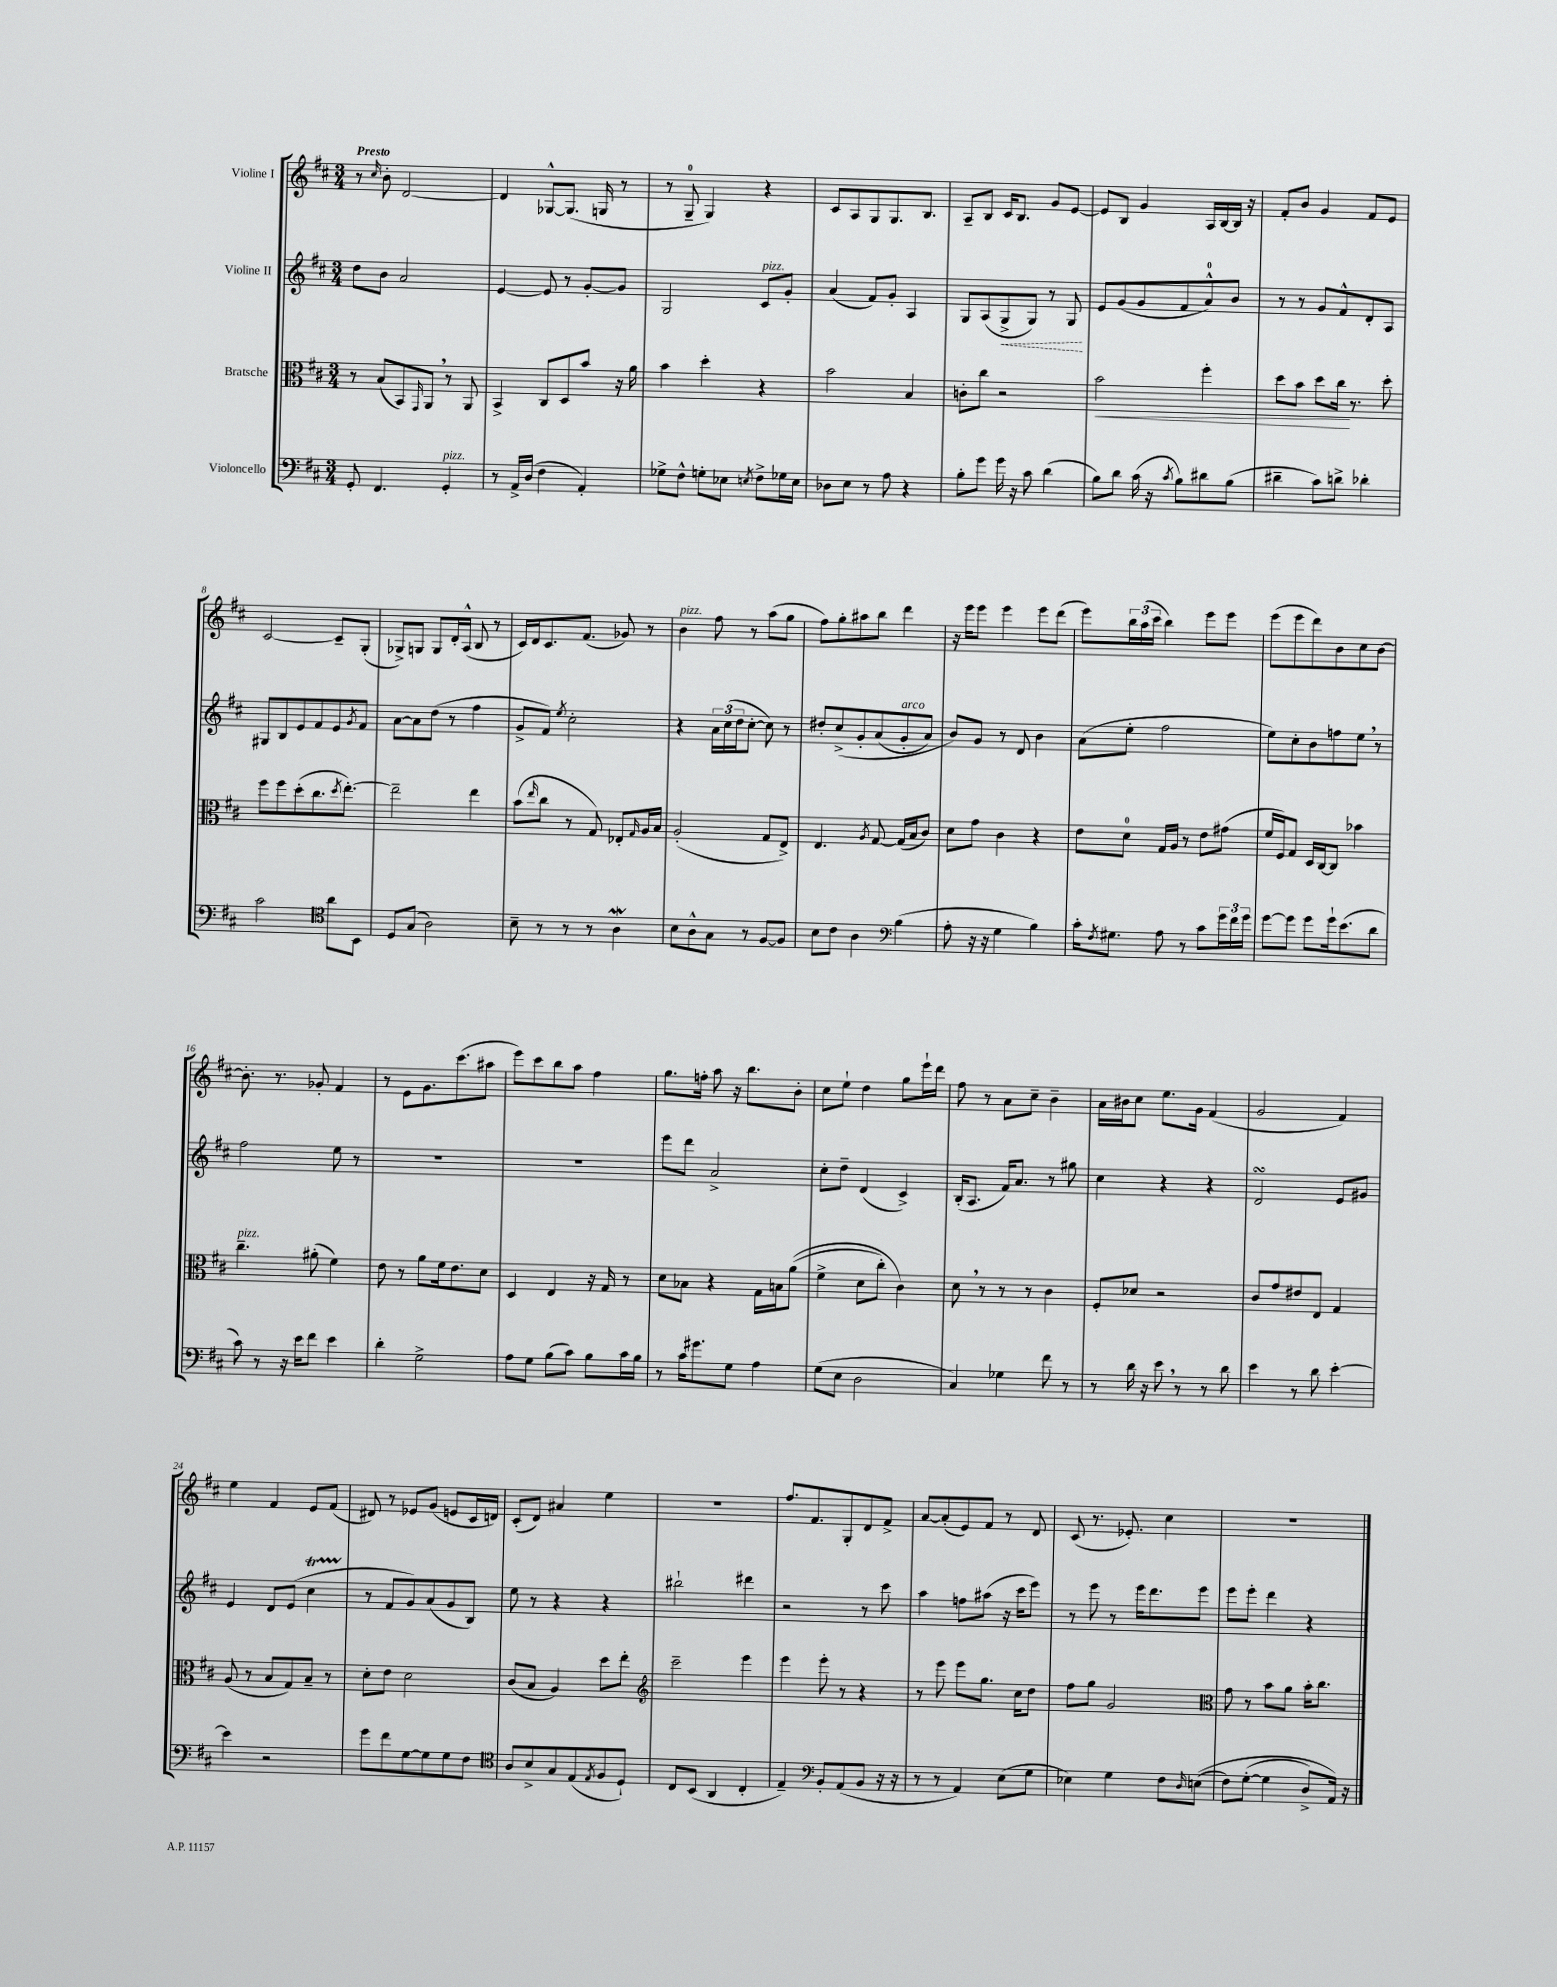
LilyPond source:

<<
\new StaffGroup <<
\new Staff = "s0" \with { instrumentName = "Violine I" } {
    \clef treble \key d \major \numericTimeSignature \time 3/4 \tempo "Presto"
    r8 \grace { cis''16 } b'8-. d'2~ |
    d'4 ges8~-^ ges8.( g16 r8 |
    r8 g8-0-- g4) r4 |
    cis'8 a8 g8 g8. b8. |
    a8-- b8 cis'16 b8. g'8 e'8~ |
    e'8 b8 g'4 a16 b16~ b16 r16 |
    fis'8-. b'8 g'4 fis'8 e'8 |
    cis'2~ cis'8-- g8-.( |
    ges8->) g8 g8 d'16-. a16-^( b8 r8 |
    cis'16) d'16 cis'8. fis'8.( ges'8) r8 |
    b'4^\markup { \italic "pizz." } fis''8 r8 a''8( g''8 |
    fis''8) g''8-. ais''8 b''8 d'''4 |
    r16 e'''16 e'''8 e'''4 e'''8 d'''8( |
    e'''8) \tuplet 3/2 { b''16 a''16( cis'''16 } b''4) e'''8 e'''8 |
    e'''8( e'''8 d'''8) b'8 cis''8 b'8~ |
    b'8.-. r8. ges'8-. fis'4 |
    r8 e'8 g'8. cis'''8.( ais''8 |
    e'''8) cis'''8 b''8 a''8 fis''4 |
    g''8. f''16-. a''8 r16 b''8. b'8-. |
    cis''8 e''8-! d''4 g''8 e'''16-! d'''16 |
    fis''8 r8 a'8 cis''8-- b'4-- |
    a'16 bis'16 cis''8 e''8. g'16 fis'4( |
    g'2 fis'4) |
    e''4 fis'4 e'8 fis'8( |
    dis'8) r8 ees'8 g'8( e'8 cis'16 d'16) |
    cis'8-.( d'8) ais'4 e''4 |
    R2. |
    fis''8. fis'8. g8-. d'8 fis'8-> |
    a'8~ a'8-.( e'8) fis'8 r8 d'8 |
    cis'8( r8. ees'8.-.) cis''4 |
    R2. \bar "|." |
}
\new Staff = "s1" \with { instrumentName = "Violine II" } {
    \clef treble \key d \major \numericTimeSignature \time 3/4
    d''8 b'8 a'2 |
    e'4~ e'8 r8 g'8~-. g'8 |
    g2 cis'8^\markup { \italic "pizz." } g'8-. |
    a'4( fis'8) g'8-. a4 |
    g8 a8( \once \override Hairpin.style = #'dashed-line g8->\< g8) r8 g8\! |
    e'8 g'8( g'8 fis'8 a'8-0-^) b'8 |
    r8 r8 g'8 fis'8-^ d'8-. a8 |
    gis8 b8 e'8 fis'8 e'8 \acciaccatura { g'8 } fis'8 |
    a'8~ a'8 d''8( r8 fis''4 |
    g'8-> fis'8) \acciaccatura { e''8 } cis''2-. |
    r4 \tuplet 3/2 { a'16 cis''16( d''16 } cis''8~-. cis''8) r8 |
    dis''8-. cis''8->\( g'8-. a'8( g'8-.^\markup { \italic "arco" } a'8) |
    b'8\) g'8 r8 d'8 b'4 |
    a'8( e''8-. fis''2 |
    e''8) cis''8-. b'8 f''8 e''8 \breathe r8 |
    fis''2 e''8 r8 |
    R2. |
    R2. |
    e'''8 d'''8 a'2-> |
    cis''8-. d''8-- d'4( cis'4->) |
    b16-.( a8. fis'16) a'8. r8 gis''8 |
    cis''4 r4 r4 |
    d'2\turn e'8 gis'8 |
    e'4 d'8 e'8( cis''4\startTrillSpan |
    r8\stopTrillSpan fis'8 g'8) a'8( g'8 b8) |
    e''8 r8 r4 r4 |
    bis''2-! dis'''4 |
    r2 r8 cis'''8 |
    a''4 f''8 ais''8( r16 cis'''16 e'''8) |
    r8 e'''8 r8 e'''16 d'''8. e'''8 |
    e'''8 e'''8-. d'''4 r4 \bar "|." |
}
\new Staff = "s2" \with { instrumentName = "Bratsche" } {
    \clef alto \key d \major \numericTimeSignature \time 3/4
    r8 b8( b,8) \grace { g,16 } a,8 \breathe r8 a,8 |
    b,4-> cis8 d8 b'8 r16 a'16 |
    b'4 d''4-. r4 |
    b'2 b4 |
    c'8-. cis''8 r2 |
    b'2\< fis''4-. |
    d''8 b'8 d''8 cis''16\! r8. d''8-. |
    fis''8 fis''8 d''8-.( cis''8. \acciaccatura { d''8 } e''8.~-.) |
    e''2-- e''4 |
    b'8( \grace { e''16 } cis''8 r8 g8) ees8-. \grace { g16 } a16 b16 |
    a2-.( g8 e8->) |
    e4. \acciaccatura { a8 } g8~ g16( b16 cis'8) |
    d'8 g'8 cis'4 r4 |
    e'8 d'8-0 g16 a16 r8 e'8 gis'8( |
    fis'16 fis16) g8 d16 cis16~ cis8 bes'4 |
    cis''4.--^\markup { \italic "pizz." } ais'8-.( fis'4) |
    e'8 r8 a'8 fis'16 e'8. d'8 |
    d4 e4 r16 g16 r8 |
    d'8 bes8 r4 g16 b16 a'8(\( |
    fis'4-> d'8 cis''8-.) cis'4\) |
    d'8 \breathe r8 r8 r8 cis'4 |
    fis8-. des'8 r2 |
    cis'8 g'8 eis'8 e8 g4 |
    a8( r8 b8 g8) b8-- r8 |
    d'8-. e'8 d'2 |
    cis'8( b8 a4) d''8 e''8-. |
    \clef treble cis'''2-- e'''4 |
    e'''4 e'''8-. r8 r4 |
    r8 e'''8 e'''8 g''8. cis''16 d''8 |
    fis''8 g''8 g'2 |
    \clef alto g'8 r8 b'8 a'8 b'16-. cis''8. \bar "|." |
}
\new Staff = "s3" \with { instrumentName = "Violoncello" } {
    \clef bass \key d \major \numericTimeSignature \time 3/4
    g,8-. fis,4. g,4-.^\markup { \italic "pizz." } |
    r8 a,16-> d16( fis4 a,4-.) |
    ges8-> fis8-^ g8-. ees8 \acciaccatura { e8 } fis8-> ges16 e16 |
    des8 e8 r8 a8 r4 |
    b8-. g'8 g'16 r16 cis'8 d'4( |
    b8) d'8 cis'16( r16 \acciaccatura { cis'8 } b8) dis'8 b8( |
    dis'4-- cis'8) d'8-> des'4-. |
    cis'2 \clef tenor a'8 b,8 |
    d8 g8( a2) |
    b8-- r8 r8 r8 a4\mordent |
    b8 a8-^ g8 r8 fis8~ fis8 |
    b8 cis'8 a4 \clef bass b4( |
    a8-. r16 r16 g4 b4) |
    cis'16-. \acciaccatura { fis8 } gis8. a8 r8 cis'8 \tuplet 3/2 { g'16 fis'16 g'16 } |
    g'8~ g'8 g'8 g'16-! e'8.( d'8 |
    cis'8) r8 r16 e'16 fis'8 e'4 |
    d'4-. g2-> |
    a8 g8 b8( cis'8) b8 cis'16 b16 |
    r8 cis'16 gis'8. g8 a4 |
    g8( e8 d2 |
    cis4) ges4 fis'8 r8 |
    r8 d'16 r16 e'8 \breathe r8 r8 d'8 |
    e'4 r8 d'8 e'4~-. |
    e'4 r2 |
    g'8 fis'8 g8~ g8 g8 fis8 |
    \clef tenor a8 b8-> g8 e8( \acciaccatura { e8 } fis8 d8-!) |
    cis8 b,8( a,4 cis4-. |
    e4--) \clef bass b,8-. a,8( b,8 r16 r16 |
    r8 r8 a,4) e8( g8 |
    ees4) g4 fis8 \grace { d16 } e8(\( |
    fis8) g8~-.( g4 d8->) a,16\) r16 \bar "|." |
}
>>
>>
